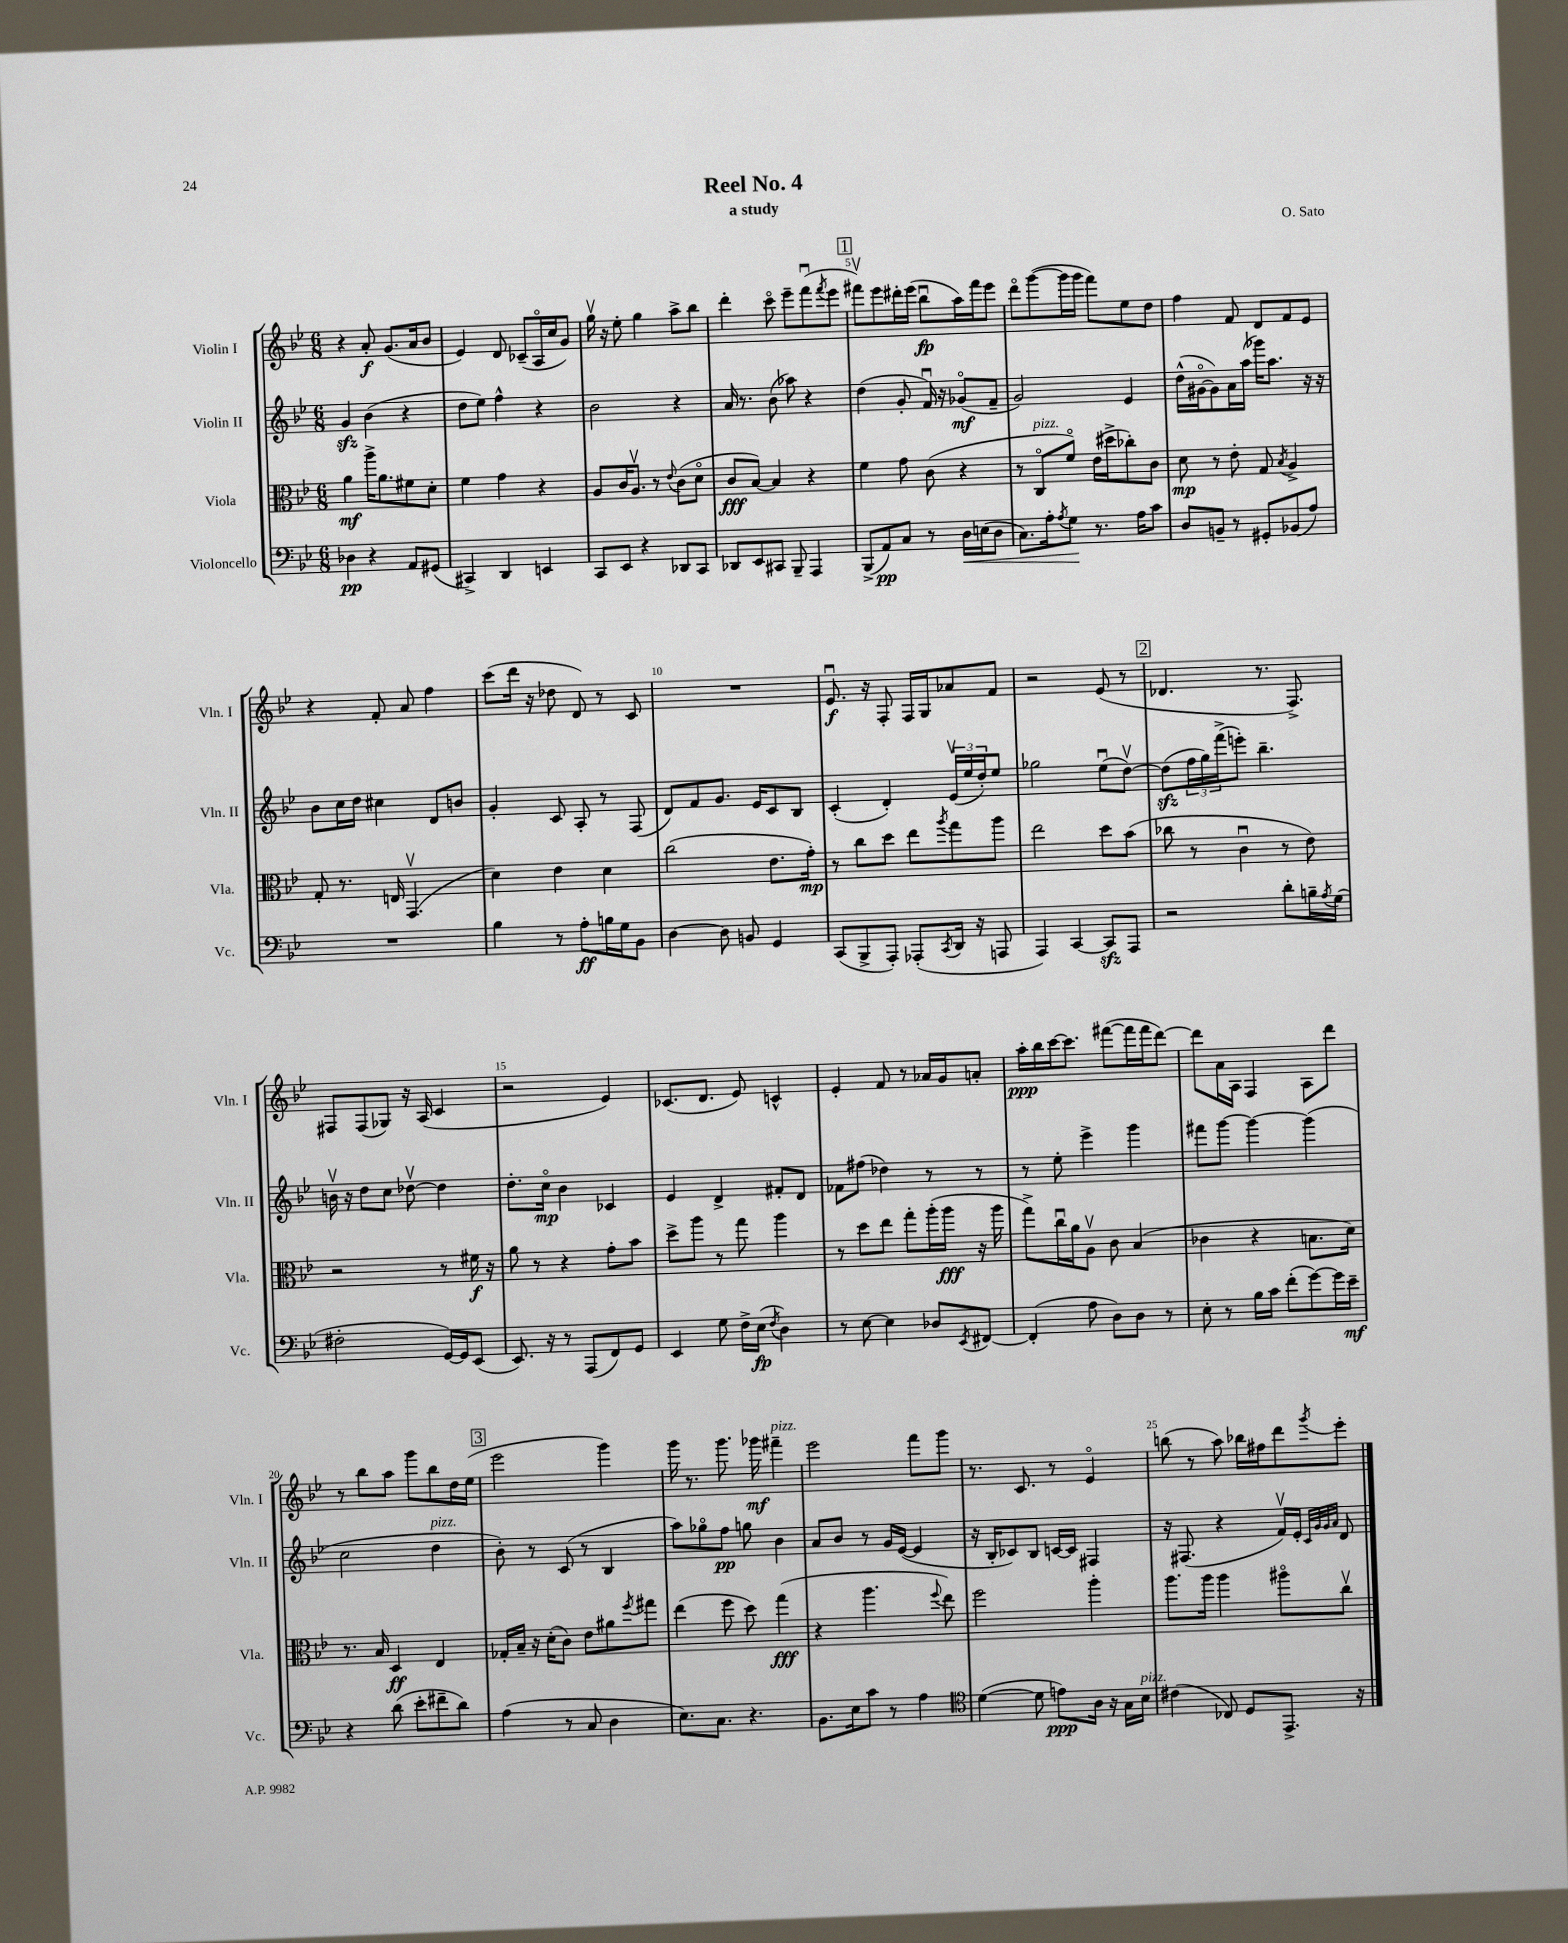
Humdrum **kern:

**kern	**kern	**kern	**kern
*staff4	*staff3	*staff2	*staff1
*clefF4	*clefC3	*clefG2	*clefG2
*k[b-e-]	*k[b-e-]	*k[b-e-]	*k[b-e-]
*M6/8	*M6/8	*M6/8	*M6/8
4D-\	4a\	4g/	4r
4r	16aa^\LK	(4b-\	8a'/
.	8.a\	.	.
.	.	.	(8.g/L
8AA/L	8f#\	4r	.
.	.	.	16a/k
(8GG#/J	8d'\J	.	8b-/J
=	=	=	=
4CC#^/)	4f\	8dd\L	4e-/)
.	.	8ee-\J)	.
4DD/	4g\	4ff^^\	8d/
.	.	.	(8c-~/L
4EE/	4r	4r	16Ao/L
.	.	.	16cc/J
.	.	.	8g/J)
=	=	=	=
8CC/L	8A/L	2b-\	16ggv\
.	.	.	16r
8EE-/J	16c/K	.	8ee-'\
.	8.Av/J	.	.
4r	.	.	4gg\
.	8r	.	.
.	8qqe-/	.	.
8DD-/L	(8c\L	4r	8aa^\L
8CC/J	8do\J	.	8bb-\J
=	=	=	=
8DD-/L	8c/L	16a/	4ddd'\
.	.	8.r	.
8EE-/	[8B-/J)	.	.
8CC#/J	4B-/]	(8b-\	8ccco\
8BBB-~/	.	8aa-\)	8eee-~\L
4AAA/	4r	4r	(8fffu\
.	.	.	8qfff/
.	.	.	8eee-\J
=	=	=	=
(8BBB-^/L	4f\	(4dd\	8fff#v\L)
8AA/)	.	.	8eee-\
8C/J	8g\	8g'/	16ddd#'\L
.	.	.	(16eee-\JJ
8r	(8c\	16fu/)	8bb-u\L
.	.	16r	.
16D\LL	4r	(8g-o/L	16aa\L)
(16E\J	.	.	16fff#\J
8D\J	.	8f~/J	8eee-\J
=	=	=	=
8.C\L)	8r	2g/)	8dddo\L
.	8Co/L	.	([8ggg\
16A'\k	.	.	.
8qA/	.	.	.
8G\J	8fo/J)	.	16ggg\]L
.	.	.	16ggg\JJ
8.r	(16e-\LL	.	8fff\L)
.	16dd#^\J	.	.
.	8cc-'\)	4e-/	8ee-\
16A\LK	.	.	.
8c\J	8c\J	.	8dd\J
=	=	=	=
8D/L	8d\	(16dd^^\LL	4ff\
.	.	[16g#o\J	.
8BB~/J	8r	8g#\])	.
8r	8e-'\	16a\L	8f/
.	.	(16aa\JJ	.
8GG#'/L	8G/	16ggg-\LK)	8d/L
.	.	8.aa\J	.
.	8qB-/	.	.
(8BB-/	4A^/	.	8f/
8A/J)	.	16r	8e-/J
.	.	16r	.
=	=	=	=
2.r	8G'/	8b-\L	4r
.	8.r	16cc\L	.
.	.	16dd\JJ	.
.	.	4cc#\	8f'/
.	16E/	.	.
.	(4.GGv/	.	8a/
.	.	8d/L	4ff\
.	.	8b/J	.
=	=	=	=
4B-\	4d\)	4g'/	(8ccc\L
.	.	.	16ddd\Jk
.	.	.	16r
8r	4e-\	8c/	8dd-\
8A'\L	.	8A'/	8d/)
16B\L	4d\	8r	8r
16G\J	.	.	.
8BB-\J	.	(8F/	8c/
=	=	=	=
[4D\	(2cc\	8d/L)	2.r
.	.	8f/	.
8D\]	.	8.g/J	.
8BB/	.	.	.
.	.	16e-/LK	.
4GG/	8.e-\L	8c/	.
.	.	8B-/J	.
.	16g'\Jk)	.	.
=	=	=	=
(8CC/L	8r	(4c'/	8.e-u/
8BBB-^/	8cc\L	.	.
.	.	.	16r
8AAA'/J)	8dd\J	4d'/)	8F'/
(8AAA-'/L	8ee-\L	.	16F/LL
.	.	.	16G/J
8qCC/	8qaa/	.	.
16DD/Jk	8gg\	(24e-v/LL	8a-/
.	.	24ee-/	.
16r	.	.	.
.	.	24dd'/J)	.
8AAA/	8aa\J	8ee-/J	8f/J
=	=	=	=
4AAA/)	2ee-\	2gg-\	2r
[4CC/	.	.	.
8CC/]L	8dd\L	(8ee-u\L	(8e-/
8AAA/J	(8b-\J	[8ddv\J)	8r
=	=	=	=
2r	8cc-\	(8dd\]L	4.d-/
.	8r	24ff\L	.
.	.	24gg\)	.
.	.	(24fff^\J	.
.	4cu\	8eee'\J)	.
.	.	4.bb-~\	8.r
8d'\L	8r	.	.
.	.	.	8.F^/)
16B~\L	8e-\)	.	.
8qA/	.	.	.
(16G\JJ	.	.	.
=	=	=	=
2F#'\	2r	16bv\	8F#/L
.	.	16r	.
.	.	8dd\L	(8F#/
.	.	8cc\J	8G-/J)
.	.	[8dd-v\	16r
.	.	.	(16A/
[16GG/LL)	8r	4dd-\]	4c/
16GG/]J	.	.	.
(8EE-/J	16f#\	.	.
.	16r	.	.
=	=	=	=
8.EE-/)	8a\	8.dd'\L	2r
.	8r	.	.
16r	.	16cco\Jk	.
8r	4r	4b-\	.
(8AAA/L	.	.	.
8FF/)	8g'\L	4c-/	4e-/)
8GG/J	8b-\J	.	.
=	=	=	=
4EE-/	8dd^\L	4e-/	(8.c-/L
.	8aa\J	.	.
.	.	.	8.d/J
8G\	8r	4d^/	.
16F^\LL	8gg\	.	8e-/)
(16E-\JJ	.	.	.
8qF/	.	.	.
4D\)	4aa\	8f#'/L	4c^^/
.	.	8d/J	.
=	=	=	=
8r	8r	8f-\L	4e-'/
[8E-\	8dd\L	(8ff#\J	.
4E-\]	8ee-\J	4dd-\)	8f/
.	8gg'\L	.	8r
8D-/L	(16aa'\L	8r	16a-/LL
.	16aa\JJ	.	16g/J
8qEE-/	.	.	.
[8FF#/J	16r	8r	8a'/J
.	16aa\	.	.
=	=	=	=
(4FF#'/]	8gg^\L)	8r	16aa'\LL
.	.	.	16bb-\
.	16ccu\L	8ee-'\	[16ccc\J
.	16a\J	.	8.ccc\]J
8A\	8Av\J	4eee-^\	.
8D\L)	8c\	.	([8fff#\L
8D\J	(4B-/	4ggg\	16fff#\]L
.	.	.	16fff#\J
8r	.	.	[8ddd\J)
=	=	=	=
8E-'\	4c-\	8fff#\L	8ddd\]L
8r	.	[8ggg\J	16a\L
.	.	.	16A\JJ
16B-\LL	4r	4ggg\_	4F/
16c\JJ	.	.	.
(8f'\L	.	.	.
[8g\)	8.B\L	(4ggg\]	8A\L
16g\]L	.	.	8ddd\J
16e-~\JJ	16d\Jk)	.	.
=	=	=	=
4r	8.r	2cc\	8r
.	.	.	8bb-\L
.	16B-/	.	.
(8d\	4D/	.	8aa\J
8e-'\L	.	.	8ggg\L
8f#~\	4E-/	4dd\	8bb-\
8d\J)	.	.	16dd\L
.	.	.	(16ee-\JJ
=	=	=	=
(4A\	16G-'/LL	8b-'\)	2eee-\
.	16B-~/JJ	.	.
.	16r	8r	.
.	(16d'\LK	.	.
8r	8c\J)	(8c/	.
8C/	8e-\L	8r	.
4D\	8a#\	4B-/	4ggg\)
.	8qff/	.	.
.	8gg#\J	.	.
=	=	=	=
8.E-\L)	(4ee-\	8aa\L)	16ggg\
.	.	.	8.r
.	.	8gg-o\	.
8.C\J	.	.	.
.	8ff\	8ff\J	8.ggg\
4.r	8dd\)	8gg\	.
.	.	.	16ggg-\
.	(4gg\	4b-\	4fff#~\
=	=	=	=
8.BB-\L	4r	8a/L	2eee-\
.	.	8b-/J	.
16E-\k	.	.	.
8c\J	4.aa\	8r	.
8r	.	16g/LL	.
.	.	([16e-/JJ	.
4A\	.	4e-/]	8fff\L
.	8qqff/	.	.
.	8ee-\)	.	8ggg\J
=	=	=	=
*clefC4	*	*	*
([4d\	2ff\	16r	8.r
.	.	16B-'/LK	.
.	.	8c-/)	.
.	.	.	8.c/
8d\]	.	8B-/J	.
8e\L)	.	[16c/LL	8r
.	.	16c/]JJ	.
16A\Jk	4aa'\	4F#/	4e-o/
16r	.	.	.
16G\LL	.	.	.
16B-\JJ	.	.	.
=	=	=	=
(4c#\	8.aa\L	16r	(8bb\
.	.	(8.F#/	.
.	.	.	8r
.	16aa\Jk	.	.
8C-/)	4aa\	4r	8aa\)
8D/L	.	.	16bb-\LL
.	.	.	16ff#\J
8.EE-^/J	8aa#o\L	16fv/LL)	8ddd\
.	.	16e-'/JJ	.
.	.	32qqc/LLL	.
.	.	32qqg/	.
.	.	32qqg/	.
.	.	32qqa/JJJ	8qggg/
.	8ccv\J	8d/	8eee-'\J
16r	.	.	.
==	==	==	==
*-	*-	*-	*-
